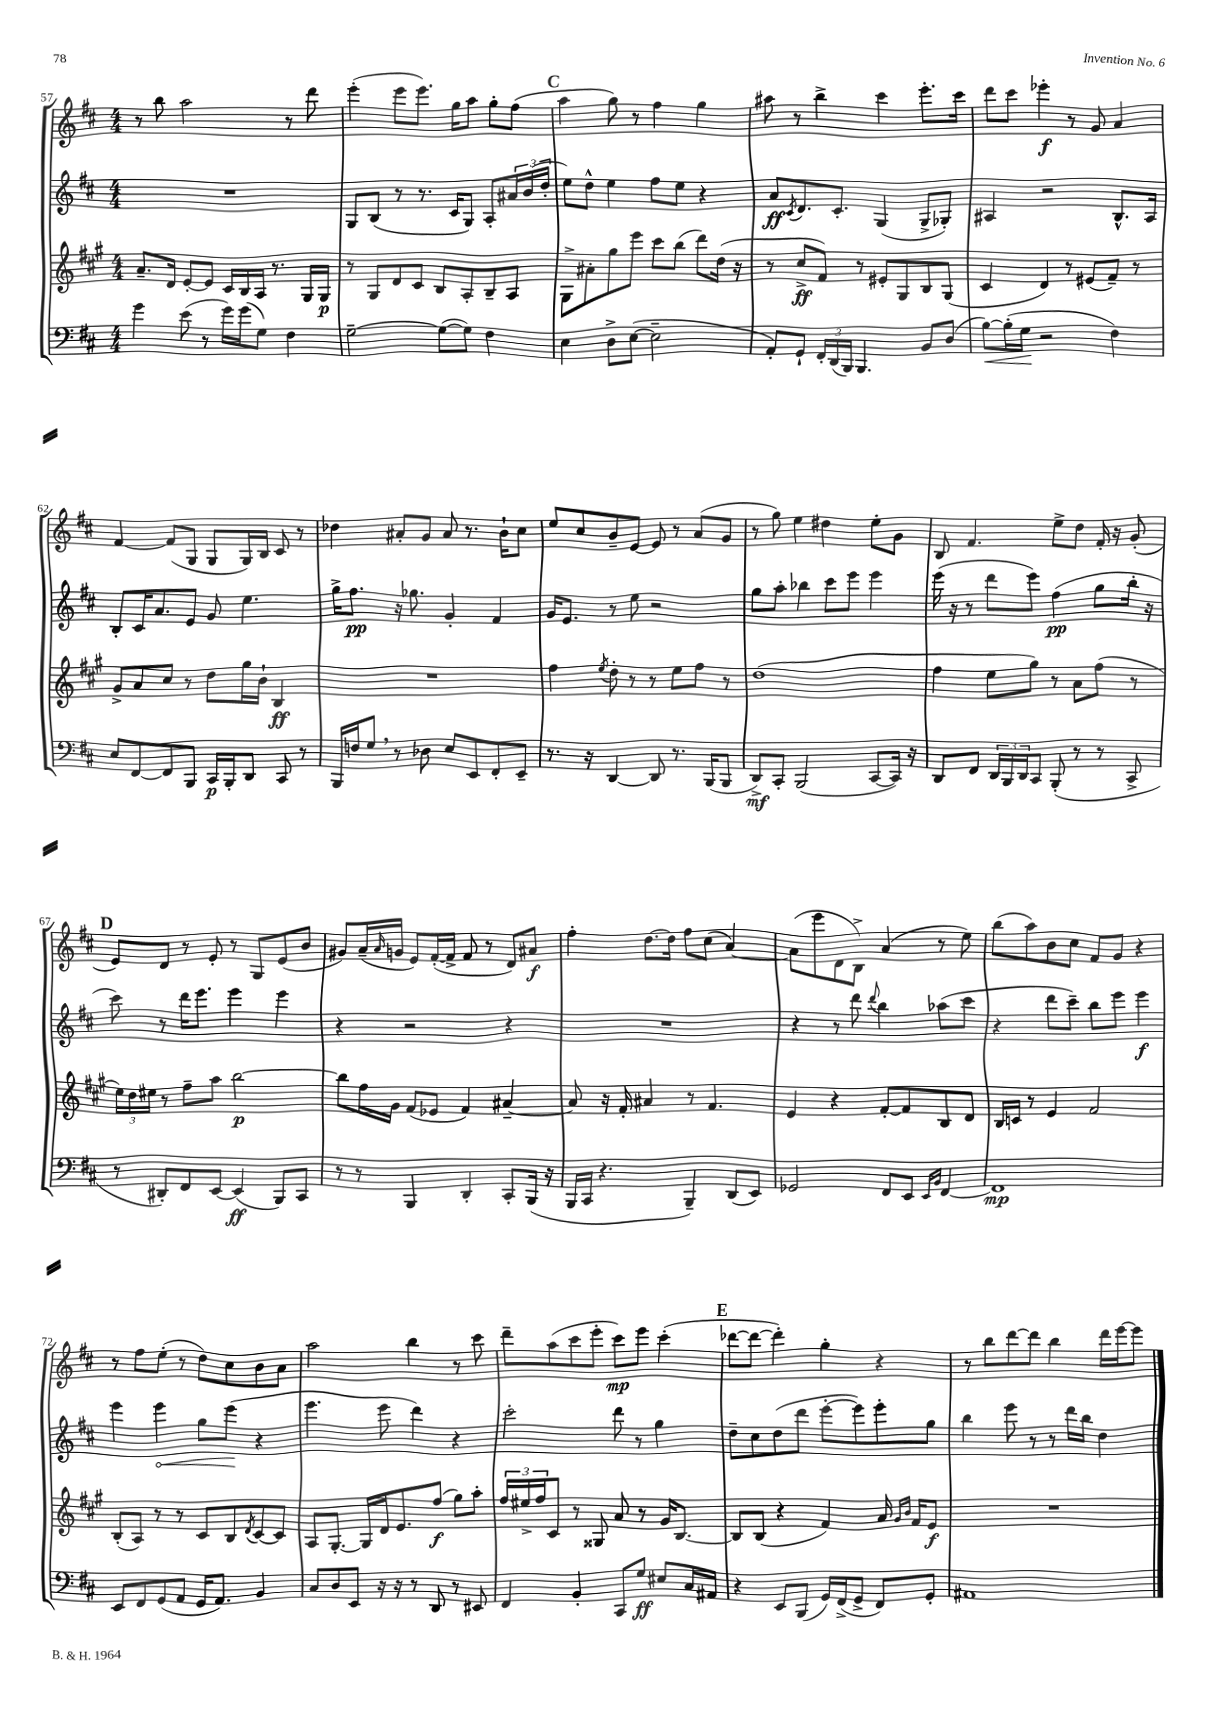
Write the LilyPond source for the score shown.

<<
\new StaffGroup <<
\new Staff = "s0" {
    \clef treble \key d \major \numericTimeSignature \time 4/4
    r8 b''8 a''2 r8 d'''8 |
    e'''4-.( e'''8 e'''8.) g''16 a''8 g''8-. fis''8( |
    \mark \markup { \bold "C" } a''4 g''8) r8 fis''4 g''4 |
    ais''8 r8 b''4-> cis'''4 e'''8.-. cis'''16 |
    d'''8 cis'''8 ees'''4-.\f r8 g'8 a'4 |
    fis'4~ fis'8( g8 g8 g16) b16 cis'8 r8 |
    des''4 ais'8-. g'8 ais'8 r8. b'16-! cis''8 |
    e''8 cis''8 b'8-- e'8~ e'8 r8 a'8( g'8 |
    r8 g''8) e''4 dis''4 e''8-. g'8 |
    b8 fis'4. e''8-> d''8 fis'16-. r16 g'8-.( |
    \mark \markup { \bold "D" } e'8) d'8 r8 e'8-. r8 g8 e'8( b'8 |
    gis'8) a'16--( \grace { a'16 } g'16 e'8) fis'16~-.( fis'16-> fis'8 r8 d'8) ais'8\f |
    fis''4-. d''8.~ d''16 fis''8 cis''8( a'4~) |
    a'8( e'''8 d'8 b8->) a'4( r8 e''8) |
    b''8( a''8) b'8 cis''8 fis'8 g'8 r4 |
    r8 fis''8 e''8-.( r8 d''8) cis''8 b'8 a'8 |
    a''2 b''4 r8 cis'''8 |
    d'''8-- a''8( cis'''8 e'''8-. cis'''8\mp) e'''8 cis'''4-.( |
    \mark \markup { \bold "E" } des'''8~ des'''8~ des'''4-.) g''4-. r4 |
    r8 b''8 d'''8~ d'''8 b''4 d'''16 e'''16~ e'''8 \bar "|." |
}
\new Staff = "s1" {
    \clef treble \key d \major \numericTimeSignature \time 4/4
    R1 |
    g8 b8( r8 r8. cis'16 g8) a8-. \tuplet 3/2 { ais'16 b'16( d''16-. } |
    \mark \markup { \bold "C" } e''8) d''8-^ e''4 fis''8 e''8 r4 |
    a'8\ff \acciaccatura { cis'8 } d'8. cis'8.-. g4( g8-> ges8-.) |
    ais4 r2 b8.-^ ais16 |
    b8-. cis'16 a'8. e'8 g'8 e''4. |
    g''16-> fis''8.\pp r16 ges''8. g'4-. fis'4 |
    g'16 e'8. r8 e''8 r2 |
    g''8 a''8-. bes''4 cis'''8 e'''8 e'''4 |
    e'''16( r16 r8 d'''8 e'''8) fis''4\pp( g''8 b''16-. r16 |
    \mark \markup { \bold "D" } cis'''8) r8 d'''16 e'''8. e'''4 e'''4 |
    r4 r2 r4 |
    R1 |
    r4 r8 d'''8 \appoggiatura { d'''8 } b''4 aes''8( cis'''8 |
    r4 d'''8 cis'''8--) b''8 e'''8 e'''4\f |
    e'''4 \once \override Hairpin.circled-tip = ##t e'''4\< g''8 e'''8\!( r4 |
    e'''4. e'''8 d'''4) r4 |
    cis'''2-. d'''8 r8 g''4 |
    \mark \markup { \bold "E" } d''8-- cis''8 d''8( d'''8 e'''8~-. e'''8) e'''8-. g''8 |
    b''4 e'''8 r8 r8 d'''16 b''16 d''4 \bar "|." |
}
\new Staff = "s2" {
    \clef treble \key a \major \numericTimeSignature \time 4/4
    a'8.-- d'16 e'8~-. e'8 cis'16 b16 a16 r8. gis16 gis16\p |
    r8 gis8 d'8 cis'8 b8 a8-. b8-- a8 |
    \mark \markup { \bold "C" } gis8-> ais'8-. gis''8 e'''8 cis'''8 b''8( d'''8) d''16( r16 |
    r8 cis''8->\ff fis'8) r8 eis'8-. gis8 b8 gis8( |
    cis'4 d'4) r8 eis'8( fis'8--) r8 |
    gis'8-> a'8 cis''8 r8 d''8 gis''16 b'16-! b4\ff |
    R1 |
    fis''4 \acciaccatura { e''8 } d''8-. r8 r8 e''8 fis''8 r8 |
    d''1( |
    fis''4 e''8 gis''8) r8 a'8 fis''8( r8 |
    \mark \markup { \bold "D" } \tuplet 3/2 { e''16) d''16 eis''16 } r8 fis''8-- a''8 b''2~\p |
    b''8 fis''16 gis'16 fis'8( ees'8 fis'4) ais'4~-- |
    ais'8 r16 fis'16-. ais'4 r8 fis'4. |
    e'4 r4 fis'8~-. fis'8 b8 d'8 |
    b16 c'16 r8 e'4 fis'2 |
    b8-.( a8) r8 r8 cis'8 b8 \acciaccatura { d'8 } cis'8~ cis'8 |
    a8 gis8.~-. gis16 d'16 e'8. fis''8\f( gis''8) a''8-. |
    \tuplet 3/2 { fis''16 eis''16-> fis''16 } cis'8 r8 gisis8 a'8 r8 gis'16 b8.~ |
    \mark \markup { \bold "E" } b8 b8( r4 fis'4) a'16 \grace { gis'16 b'16 } fis'16 e'8\f |
    R1 \bar "|." |
}
\new Staff = "s3" {
    \clef bass \key d \major \numericTimeSignature \time 4/4
    g'4 e'8( r8 g'16) g'16( g8) fis4 |
    g2~-- g8~( g8) fis4 |
    \mark \markup { \bold "C" } e4 d8-> e8~( e2-- |
    a,8-.) g,8-! \tuplet 3/2 { fis,16-. d,16( b,,16) } b,,4. b,8 d8( |
    b8~\<) b16-.( g16\! r2 fis4) |
    e8 fis,8~ fis,8 b,,8 cis,16\p b,,16-. d,8 cis,8 r8 |
    b,,16 f16 g8 \breathe r8 des8 e8 e,8 fis,8-. e,8-- |
    r8. r16 d,4~ d,8 r8. b,,16( b,,8 |
    d,8->\mf) cis,8-. b,,2( cis,8~ cis,16) r16 |
    d,8 fis,8 \tuplet 3/2 { d,16 b,,16 d,16 } cis,8 b,,8-.( r8 r8 cis,8-> |
    \mark \markup { \bold "D" } r8 dis,8-.) fis,8 e,8~ e,4\ff( b,,8) cis,8 |
    r8 r8 b,,4 d,4-. cis,8-. b,,16( r16 |
    b,,16 cis,16 r4. b,,4--) d,8( e,8) |
    ges,2 fis,8 e,8 \grace { e,16 b,16 } fis,4~ |
    fis,1\mp |
    e,8 fis,8 g,8( a,8 g,16 a,8.) b,4 |
    cis8 d8 e,8 r16 r16 r8 d,8 r8 eis,8 |
    fis,4 b,4-. cis,8 g8\ff eis8 cis16 ais,16 |
    \mark \markup { \bold "E" } r4 e,8 b,,8( g,16) fis,16->( g,8-> fis,8) g,8-. |
    ais,1 \bar "|." |
}
>>
>>
\layout { \context { \Score currentBarNumber = #57 } }
